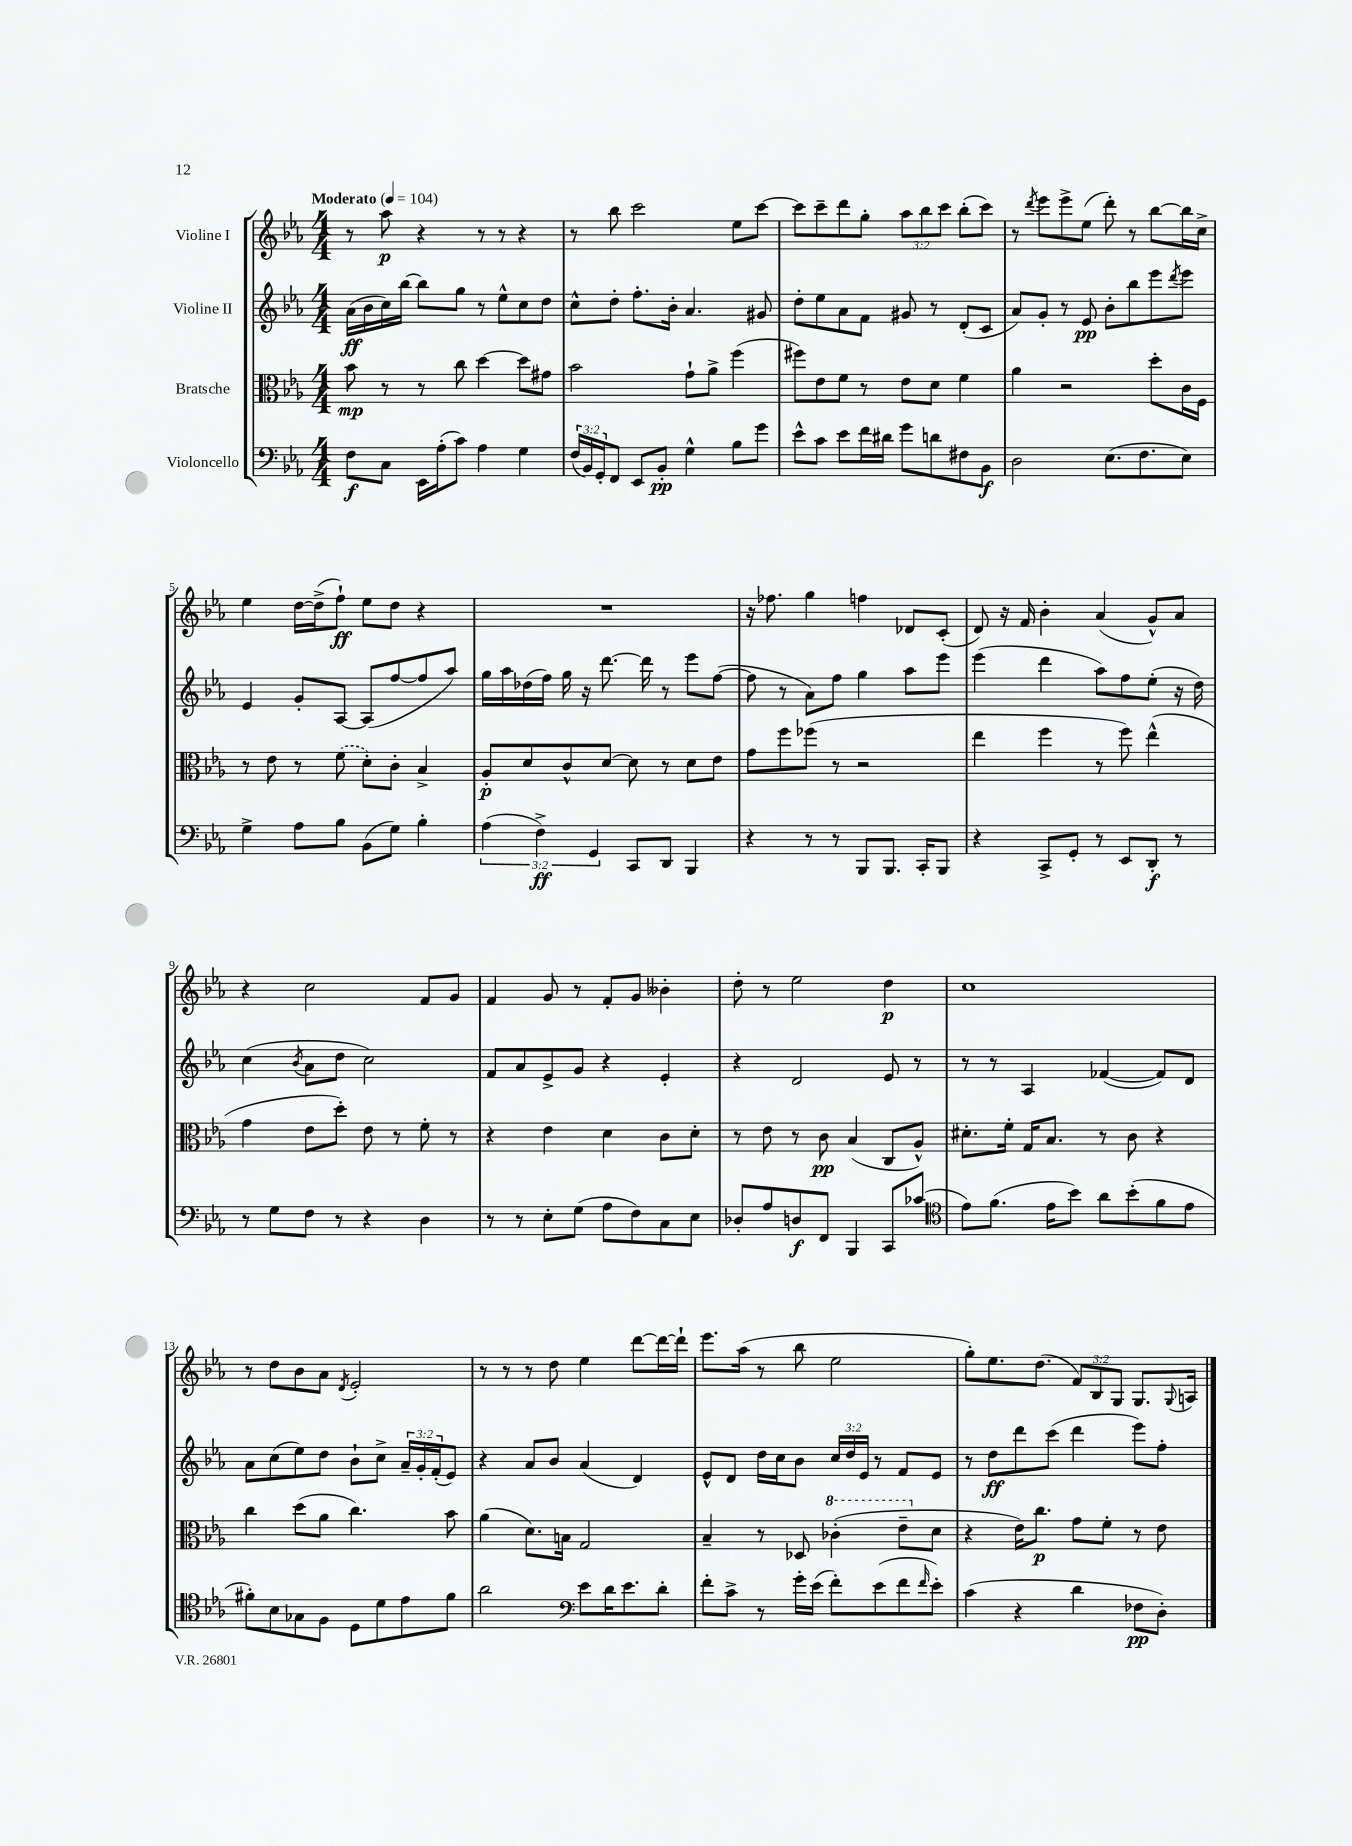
<<
\new StaffGroup <<
\new Staff = "s0" \with { instrumentName = "Violine I" } {
    \clef treble \key ees \major \numericTimeSignature \time 4/4 \override Staff.TupletNumber.text = #tuplet-number::calc-fraction-text \tempo "Moderato" 4 = 104
    r8 aes''8\p r4 r8 r8 r4 |
    r8 bes''8 c'''2 ees''8 c'''8~ |
    c'''8 c'''8-- d'''8 g''8-. \tuplet 3/2 { aes''8 bes''8 c'''8 } bes''8-.( c'''8) |
    r8 \acciaccatura { d'''8 } ees'''8 ees'''8-> ees''8( d'''8-.) r8 bes''8~ bes''16 c''16-> |
    ees''4 d''16~ d''16->( f''8-!\ff) ees''8 d''8 r4 |
    R1 |
    r16 fes''8. g''4 f''4 des'8 c'8-.( |
    d'8) r16 f'16 bes'4-. aes'4( g'8-^) aes'8 |
    r4 c''2 f'8 g'8 |
    f'4 g'8 r8 f'8-. g'8 beses'4-. |
    d''8-. r8 ees''2 d''4\p |
    c''1 |
    r8 d''8 bes'8 aes'8 \acciaccatura { d'8 } ees'2-. |
    r8 r8 r8 d''8 ees''4 d'''8~ d'''16~ d'''16-! |
    ees'''8. aes''16( r8 bes''8 ees''2 |
    g''8-.) ees''8. d''8.( \tuplet 3/2 { f'8) bes8 g8 } g8. \appoggiatura { g8 } a16 \bar "|." |
}
\new Staff = "s1" \with { instrumentName = "Violine II" } {
    \clef treble \key ees \major \numericTimeSignature \time 4/4 \override Staff.TupletNumber.text = #tuplet-number::calc-fraction-text
    aes'16\ff( bes'16 c''16) bes''16~ bes''8 g''8 r8 ees''8-^ c''8 d''8 |
    c''8-^ d''8-. f''8.-. bes'16-. aes'4. gis'8 |
    d''8-. ees''8 aes'8 f'8 gis'8 r8 d'8-.( c'8 |
    aes'8) g'8-. r8 ees'8\pp bes'8-. bes''8 ees'''8 \acciaccatura { d'''8 } ees'''8 |
    ees'4 g'8-. aes8~ aes8( f''8~ f''8 aes''8) |
    g''16 aes''16 des''16( f''16) g''16 r16 d'''8.~ d'''16 r8 ees'''8 f''8~( |
    f''8 r8 aes'8) f''8 g''4 aes''8 ees'''8 |
    ees'''4( d'''4 aes''8) f''8 ees''8-.( r16 d''16) |
    c''4( \acciaccatura { bes'8 } aes'8 d''8 c''2) |
    f'8 aes'8 ees'8-> g'8 r4 ees'4-. |
    r4 d'2 ees'8 r8 |
    r8 r8 aes4 fes'4~( fes'8) d'8 |
    aes'8 c''8( ees''8) d''8 bes'8-! c''8-> \tuplet 3/2 { aes'16-- g'16-. f'16-.( } ees'8) |
    r4 aes'8 bes'8 aes'4( d'4) |
    ees'8-^ d'8 d''16 c''16 bes'8 \tuplet 3/2 { c''16 d''16 ees'16 } r8 f'8 ees'8 |
    r8 d''8\ff d'''8 c'''8( d'''4 ees'''8) f''8-. \bar "|." |
}
\new Staff = "s2" \with { instrumentName = "Bratsche" } {
    \clef alto \key ees \major \numericTimeSignature \time 4/4
    bes'8\mp r8 r8 c''8 d''4~ d''8 gis'8 |
    bes'2 g'8-! aes'8-> f''4( |
    fis''8) ees'8 f'8 r8 ees'8 d'8 f'4 |
    aes'4 r2 d''8-. c'16 f16 |
    r8 ees'8 r8 \once \slurDashed f'8( d'8-.) c'8-. bes4-> |
    aes8-.\p d'8 c'8-^ d'8~ d'8 r8 d'8 ees'8 |
    g'8 f''8 fes''8( r8 r2 |
    ees''4 f''4 r8 f''8) ees''4-^( |
    g'4 ees'8 d''8-.) ees'8 r8 f'8-. r8 |
    r4 ees'4 d'4 c'8 d'8-. |
    r8 ees'8 r8 c'8\pp bes4( c8 aes8-^) |
    dis'8.-. f'16-. g16 bes8. r8 c'8 r4 |
    c''4 d''8( aes'8 c''4.) bes'8 |
    aes'4( d'8.) b16 g2 |
    bes4-- r8 des8 \ottava #1 ces''4-.( ees''8-- \ottava #0 d'8 |
    r4 ees'16) c''8.\p g'8 f'8-. r8 ees'8 \bar "|." |
}
\new Staff = "s3" \with { instrumentName = "Violoncello" } {
    \clef bass \key ees \major \numericTimeSignature \time 4/4 \override Staff.TupletNumber.text = #tuplet-number::calc-fraction-text
    f8\f c8 ees,16 aes16-.( c'8) aes4 g4 |
    \tuplet 3/2 { f16( bes,16) g,16-. } f,8 ees,8 bes,8-.\pp g4-^ bes8 g'8 |
    ees'8-^ c'8 ees'8 f'16 dis'16 g'8 d'8 fis8 bes,8\f |
    d2 ees8.( f8. ees8) |
    g4-> aes8 bes8 bes,8( g8) bes4-. |
    \tuplet 3/2 { aes4( f4->\ff) g,4 } c,8 d,8 bes,,4 |
    r4 r8 r8 bes,,8 bes,,8. c,16-. bes,,8 |
    r4 c,8-> g,8-. r8 ees,8 d,8-.\f r8 |
    r8 g8 f8 r8 r4 d4 |
    r8 r8 ees8-. g8( aes8 f8) c8 ees8 |
    des8-. aes8 d8\f f,8 bes,,4 c,8 ces'8( |
    \clef tenor ees'8) f'8.( ees'16 bes'8) aes'8 bes'8-.( f'8 ees'8 |
    fis'8-.) bes8 ges8 f8 d8 d'8 ees'8 fis'8 |
    aes'2 \clef bass ees'8 d'16 ees'8. d'8-. |
    f'8-. c'8-> r8 g'16-. ees'16( f'8-.) ees'8( f'8 \grace { f'16 } ees'8-.) |
    c'4( r4 d'4 fes8\pp d8-.) \bar "|." |
}
>>
>>
